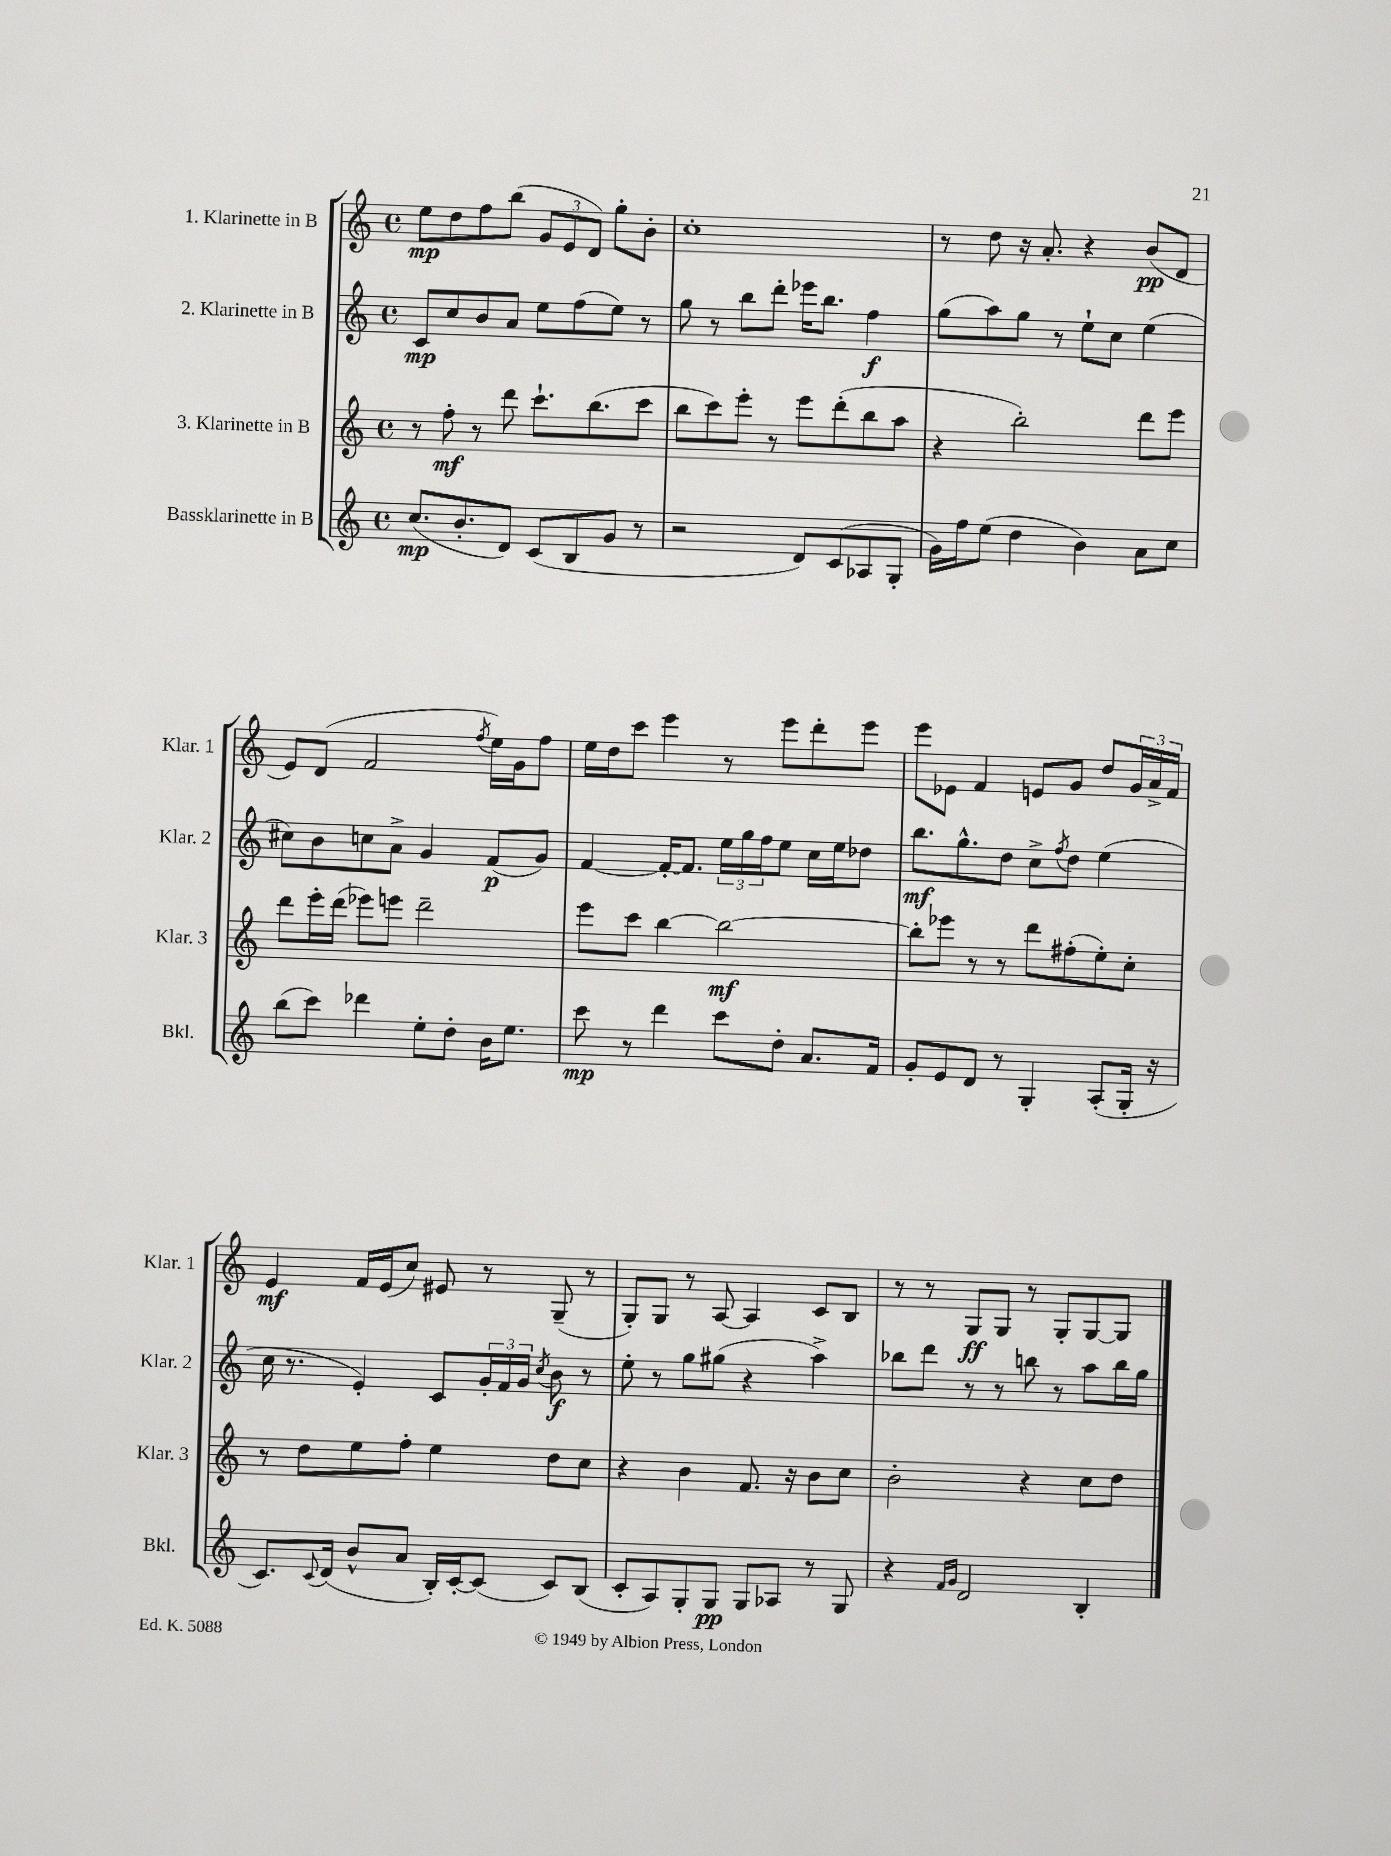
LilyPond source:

<<
\new StaffGroup <<
\new Staff = "s0" \with { instrumentName = "1. Klarinette in B" shortInstrumentName = "Klar. 1" } {
    \clef treble \key c \major \defaultTimeSignature \time 4/4
    e''8\mp d''8 f''8 b''8( \tuplet 3/2 { g'8 e'8 d'8) } g''8-. b'8-. |
    c''1-. |
    r8 d''8 r16 a'8.-. r4 b'8\pp( d'8 |
    e'8) d'8( f'2 \acciaccatura { f''8 } e''16) g'16 f''8 |
    e''16 d''16 c'''8 e'''4 r8 e'''8 d'''8-. e'''8 |
    e'''8 ees'8 f'4 e'8 g'8 d''8 \tuplet 3/2 { g'16 a'16-> f'16 } |
    e'4\mf f'16 e'16( c''8) eis'8 r8 g8--( r8 |
    g8-.) g8 r8 a8~ a4 c'8 b8 |
    r8 r8 g8\ff g8 r8 g8-. g8~ g8 \bar "|." |
}
\new Staff = "s1" \with { instrumentName = "2. Klarinette in B" shortInstrumentName = "Klar. 2" } {
    \clef treble \key c \major \defaultTimeSignature \time 4/4
    c'8\mp c''8 b'8 a'8 e''8 f''8( e''8) r8 |
    g''8 r8 b''8 d'''8-. ees'''16 b''8. f''4\f |
    g''8( a''8) g''8 r8 e''8-! c''8 e''4( |
    cis''8) b'8 c''8 a'8-> g'4 f'8\p( g'8) |
    f'4~ f'16~-. f'8. \tuplet 3/2 { e''16 g''16 f''16 } e''8 c''16 e''16 des''8 |
    b''8.\mf g''8.-^ d''8 c''8-> \acciaccatura { f''8 } d''8 e''4( |
    c''16 r8. e'4-.) c'8 \tuplet 3/2 { g'16-. f'16 g'16 } \acciaccatura { c''8 } b'8\f r8 |
    e''8-. r8 g''8 gis''8( r4 a''4->) |
    bes''8 d'''8 r8 r8 b''8 r8 a''8 b''16 g''16 \bar "|." |
}
\new Staff = "s2" \with { instrumentName = "3. Klarinette in B" shortInstrumentName = "Klar. 3" } {
    \clef treble \key c \major \defaultTimeSignature \time 4/4
    r8 f''8-.\mf r8 d'''8 c'''8.-! b''8.( c'''8 |
    b''8 c'''8) e'''8-. r8 e'''8 d'''8-.( b''8 a''8 |
    r4 b''2-.) d'''8 e'''8 |
    d'''8 e'''16-. d'''16( ees'''8) e'''8 d'''2-- |
    e'''8 c'''8 b''4~ b''2~\mf |
    b''8-. ees'''8 r8 r8 d'''8 fis''8-.( e''8-.) c''8-. |
    r8 d''8 e''8 f''8-. e''4 d''8 c''8 |
    r4 b'4 f'8. r16 b'8 c''8 |
    b'2-. r4 c''8 d''8 \bar "|." |
}
\new Staff = "s3" \with { instrumentName = "Bassklarinette in B" shortInstrumentName = "Bkl." } {
    \clef treble \key c \major \defaultTimeSignature \time 4/4
    c''8.\mp( b'8.-. d'8) c'8( b8 g'8 r8 |
    r2 d'8) c'8( aes8 g8-. |
    g'16) f''16 e''8( d''4 b'4) a'8 c''8 |
    b''8( c'''8) des'''4 e''8-. d''8-. b'16 e''8. |
    c'''8\mp r8 d'''4 c'''8 d''8-. a'8. f'16 |
    g'8-. e'8 d'8 r8 g4-. a8-.( g16-. r16 |
    c'8.) \appoggiatura { c'8 } d'16( b'8-^ a'8 b16-.) c'16~-. c'8( c'8) b8( |
    c'8-. a8) g8-. g8\pp g8 aes8 r8 g8 |
    r4 \grace { f'16 g'16 } d'2 b4-. \bar "|." |
}
>>
>>
\layout { \context { \Score \remove "Bar_number_engraver" } }
